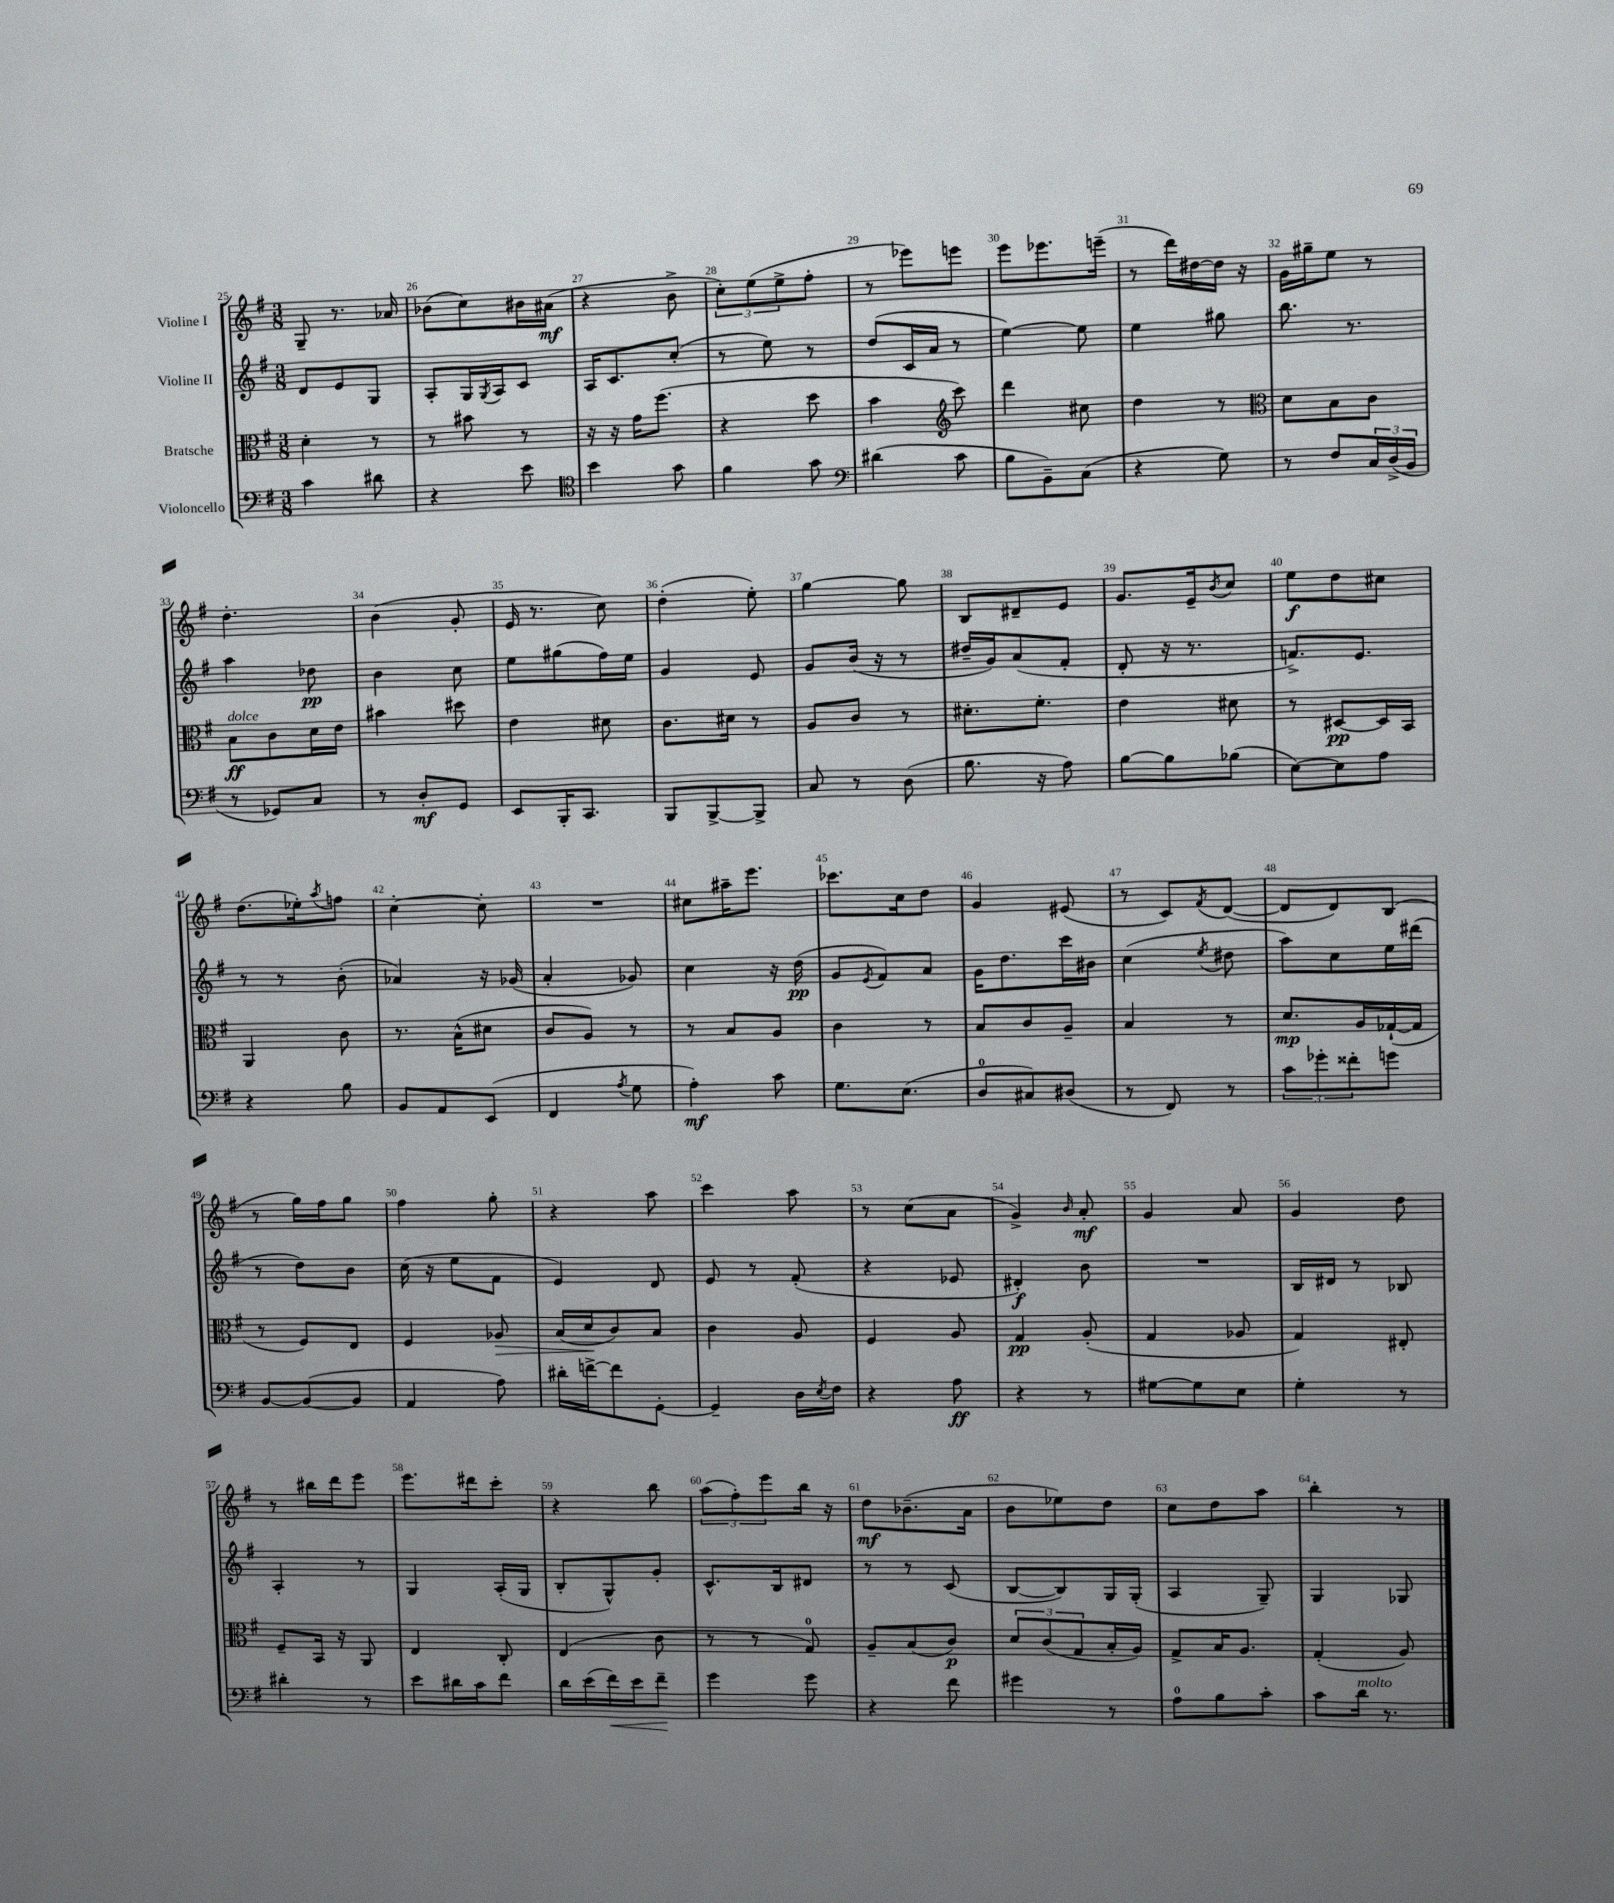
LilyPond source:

<<
\new StaffGroup <<
\new Staff = "s0" \with { instrumentName = "Violine I" } {
    \clef treble \key g \major \numericTimeSignature \time 3/8
    g8-- r8. aes'16 |
    bes'8( c''8) bis'16 ais'16\mf( |
    r4 b'8-> |
    \tuplet 3/2 { c''8-.) e''8( e''8-> } fis''8-. |
    r8 ees'''8) e'''8 |
    e'''8 ees'''8. e'''16--( |
    r8 d'''16) dis''16~ dis''16 r16 |
    g'16 gis''16-- e''8 r8 |
    d''4.-. |
    b'4( g'8-. |
    e'16 r8. c''8) |
    d''4-.( e''8-.) |
    g''4~ g''8 |
    b8 dis'8-- e'8 |
    g'8. e'16-- \acciaccatura { b'8 } c''8 |
    e''8\f d''8 cis''8 |
    d''8.( ees''16-.) \acciaccatura { a''8 } f''8 |
    c''4~-. c''8-. |
    R4. |
    cis''8 ais''16-- e'''8. |
    ces'''8. c''16 d''8 |
    g'4 eis'8( |
    r8 c'8) \acciaccatura { fis'8 } d'8~( |
    d'8 d'8) b8( |
    r8 g''16) fis''16 g''8 |
    fis''4 g''8-. |
    r4 a''8 |
    c'''4 a''8 |
    r8 c''8( a'8 |
    g'4->) \grace { b'16 } a'8-.\mf |
    g'4 a'8 |
    g'4 d''8 |
    r8 bis''16 d'''16 e'''8 |
    e'''8. dis'''16 c'''8-. |
    r4 b''8 |
    \tuplet 3/2 { a''8( fis''8-.) e'''8 } b''16 r16 |
    d''8\mf bes'8.--( a'16 |
    b'8 ees''8) d''8 |
    c''8 d''8 a''8 |
    b''4-. r8 \bar "|." |
}
\new Staff = "s1" \with { instrumentName = "Violine II" } {
    \clef treble \key g \major \numericTimeSignature \time 3/8
    d'8 e'8 g8 |
    a8-. g16 \acciaccatura { g8 } a16 c'8 |
    a16 c'8. c''8-.( |
    r8 e''8) r8 |
    d''8( c'16 a'16 r8 |
    e''4~) e''8 |
    e''4 gis''8 |
    b''8. r8. |
    a''4 des''8\pp |
    b'4 c''8 |
    e''8 gis''8( fis''16) e''16 |
    g'4 e'8 |
    g'8 b'16( r16 r8 |
    dis''16-- g'16) a'8( fis'8-. |
    d'8-. r16 r8. |
    f'8.->) e'8. |
    r8 r8 b'8-.( |
    aes'4) r16 ges'16( |
    a'4-. ges'8) |
    c''4 r16 d''16\pp( |
    g'8 \acciaccatura { e'8 } fis'8) a'8 |
    g'16 d''8. c'''16 bis'16 |
    c''4( \acciaccatura { e''8 } dis''8 |
    a''8) c''8 e''16 dis'''16( |
    r8 d''8) b'8 |
    c''16( r16 e''8 fis'8 |
    e'4) d'8 |
    e'8 r8 fis'8-.( |
    r4 ees'8 |
    dis'4-.\f) b'8 |
    R4. |
    b16 dis'16 r8 bes8 |
    a4-. r8 |
    g4 a16-.( g16 |
    b8-. g8-^) g'8-. |
    c'8.-^ b16 dis'8 |
    r8 r8 c'8( |
    b8~ b8) g16 g16-.( |
    a4 g8--) |
    g4 ges8 \bar "|." |
}
\new Staff = "s2" \with { instrumentName = "Bratsche" } {
    \clef alto \key g \major \numericTimeSignature \time 3/8
    d'4-. r8 |
    r8 bis'8 r8 |
    r16 r16 g'16 fis''8.( |
    r4 d''8 |
    b'4 \clef treble c'''8) |
    d'''4 cis''8 |
    d''4 r8 |
    \clef alto d'8 b8 c'8 |
    b8\ff^\markup { \italic "dolce" } c'8 d'16 e'16 |
    bis'4 dis''8 |
    e'4 dis'8 |
    c'8. dis'16 r8 |
    a8 c'8 r8 |
    dis'8.-. fis'8.-. |
    e'4 dis'8 |
    r8 dis8~\pp dis16 b,16 |
    a,4 c'8 |
    r8. b16-^( dis'8 |
    c'8 a8) r8 |
    r8 b8 a8 |
    c'4 r8 |
    b8 c'8 a8-- |
    b4 r8 |
    d'8.\mp a16 ges16~-!( ges16 |
    r8 fis8) e8 |
    fis4 aes8\> |
    b16( d'16\! c'8) b8 |
    c'4 a8 |
    fis4 a8 |
    g4\pp a8-.( |
    g4 aes8 |
    g4) eis8-. |
    fis8-- b,16 r16 a,8 |
    e4 c8-. |
    e4( c'8 |
    r8 r8 g8-0) |
    a8-- b8( c'8\p) |
    \tuplet 3/2 { d'8 c'8( g8 } b16-. a16) |
    g8-> b16 a8. |
    g4-.( a8) \bar "|." |
}
\new Staff = "s3" \with { instrumentName = "Violoncello" } {
    \clef bass \key g \major \numericTimeSignature \time 3/8
    c'4 dis'8 |
    r4 e'8 |
    \clef tenor b'4 g'8 |
    fis'4 g'8 |
    \clef bass dis'4( c'8 |
    b8 b,8--) c8( |
    r4 g8) |
    r8 fis8 \tuplet 3/2 { c16 d16->( b,16 } |
    r8 ges,8) c8 |
    r8 d8-.\mf g,8 |
    e,8 b,,16-. c,8. |
    b,,8 b,,8~-> b,,8-> |
    c8 r8 d8( |
    b8. r16 a8) |
    b8~ b8 bes8( |
    e8~) e8 a8 |
    r4 b8 |
    b,8 a,8 e,8( |
    fis,4 \acciaccatura { a8 } g8 |
    a4-.\mf) c'8 |
    g8. e8.( |
    d8-0 cis8) dis8( |
    r8 fis,8) r8 |
    \tuplet 3/2 { c'8 ges'8-. fisis'8-. } g'8 |
    b,8~ b,8~( b,8 |
    a,4 a8) |
    dis'16-. f'16~-> f'8 g,8~-. |
    g,4-- d16 \acciaccatura { e8 } fis16 |
    r4 a8\ff |
    r4 r8 |
    gis8~ gis8 e8 |
    g4-. r8 |
    dis'4-. r8 |
    e'8 dis'16 c'16 fis'8 |
    d'16 e'16( fis'16\<) e'16 fis'8--\! |
    g'4 g'8 |
    r4 fis'8 |
    gis'4 r8 |
    a8-0 b8 c'8-. |
    c'8 d'16^\markup { \italic "molto" } r8. \bar "|." |
}
>>
>>
\layout { \context { \Score currentBarNumber = #25 \override BarNumber.break-visibility = ##(#f #t #t) barNumberVisibility = #all-bar-numbers-visible } }
